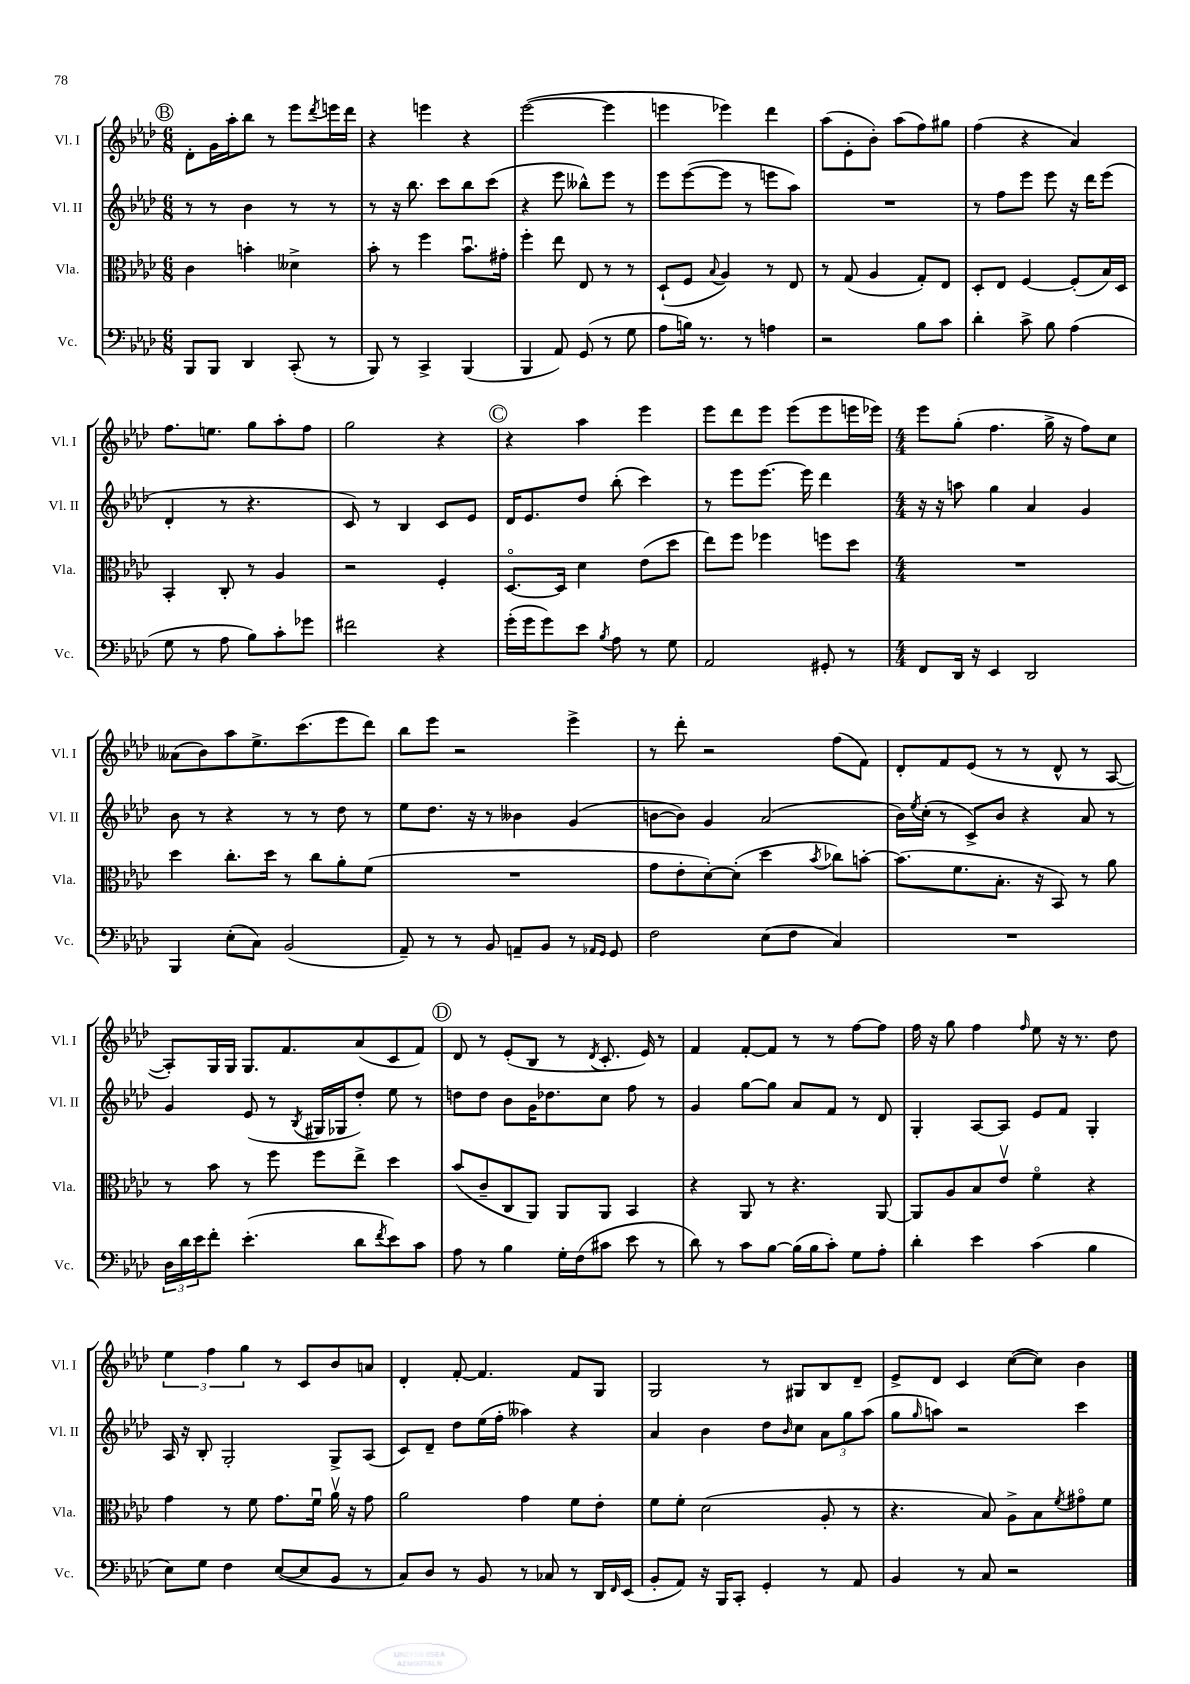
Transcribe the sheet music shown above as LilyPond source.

<<
\new StaffGroup <<
\new Staff = "s0" \with { instrumentName = "Vl. I" shortInstrumentName = "Vl. I" } {
    \clef treble \key aes \major \numericTimeSignature \time 6/8
    \mark \markup { \circle "B" } des'8-. g'16 aes''16-. bes''8 r8 ees'''8 \acciaccatura { des'''8 } e'''16 des'''16 |
    r4 e'''4 r4 |
    ees'''2~( ees'''4 |
    e'''4 ees'''4) des'''4 |
    aes''8( ees'8-. bes'8-.) aes''8( f''8) gis''8 |
    f''4( r4 aes'4) |
    f''8. e''8. g''8 aes''8-. f''8 |
    g''2 r4 |
    \mark \markup { \circle "C" } r4 aes''4 ees'''4 |
    ees'''8 des'''8 ees'''8 ees'''8( ees'''8 e'''16 ees'''16) |
    \numericTimeSignature \time 4/4 ees'''8 g''8-.( f''4. g''16-> r16 f''8) c''8 |
    aeses'8( bes'8) aes''8 ees''8.-> c'''8.( ees'''8 des'''8) |
    bes''8 ees'''8 r2 ees'''4-> |
    r8 des'''8-. r2 f''8( f'8) |
    des'8-. f'8 ees'8( r8 r8 des'8-^ r8 aes8~ |
    aes8-.) g16 g16 g8. f'8. aes'8( c'8 f'8) |
    \mark \markup { \circle "D" } des'8 r8 ees'8-.( bes8 r8 \acciaccatura { des'8 } c'8.-. ees'16) r8 |
    f'4 f'8~-. f'8 r8 r8 f''8~ f''8 |
    f''16 r16 g''8 f''4 \grace { f''16 } ees''8 r16 r8. des''8 |
    \tuplet 3/2 { ees''4 f''4 g''4 } r8 c'8 bes'8 a'8 |
    des'4-. f'8~-. f'4. f'8 g8 |
    g2 r8 gis8 bes8 des'8-- |
    ees'8-> des'8 c'4 c''8~( c''8) bes'4 \bar "|." |
}
\new Staff = "s1" \with { instrumentName = "Vl. II" shortInstrumentName = "Vl. II" } {
    \clef treble \key aes \major \numericTimeSignature \time 6/8
    \mark \markup { \circle "B" } r8 r8 bes'4 r8 r8 |
    r8 r16 bes''8. c'''8 bes''8 c'''8( |
    r4 ees'''8 beses''8-^) ees'''8 r8 |
    ees'''8 ees'''8~( ees'''8 r8 e'''8 aes''8) |
    R2. |
    r8 f''8 ees'''8 ees'''8 r16 des'''16 ees'''8( |
    des'4-. r8 r4. |
    c'8) r8 bes4 c'8 ees'8 |
    \mark \markup { \circle "C" } des'16 ees'8. des''8 bes''8-.( c'''4) |
    r8 ees'''8 ees'''8.~ ees'''16 des'''4 |
    \numericTimeSignature \time 4/4 r16 r16 a''8 g''4 aes'4 g'4 |
    bes'8 r8 r4 r8 r8 des''8 r8 |
    ees''8 des''8. r16 r8 beses'4 g'4( |
    b'8~ b'8) g'4 aes'2( |
    bes'16) \acciaccatura { ees''8 } c''16-.( r8 c'8->) bes'8 r4 aes'8 r8 |
    g'4 ees'8( r8 \acciaccatura { bes8 } gis16 ges16 des''8-.) ees''8 r8 |
    \mark \markup { \circle "D" } d''8 d''8 bes'8 g'16 des''8. c''8 f''8 r8 |
    g'4 g''8~ g''8 aes'8 f'8 r8 des'8 |
    g4-. aes8~ aes8 ees'8 f'8 g4-. |
    aes16 r16 bes8-. g2-. g8-> aes8( |
    c'8) des'8-- des''8 ees''16( f''16-. aeses''4) r4 |
    aes'4 bes'4 des''8 \grace { bes'16 } c''8 \tuplet 3/2 { aes'8 g''8 aes''8( } |
    g''8 \grace { g''16 } a''8) r2 c'''4 \bar "|." |
}
\new Staff = "s2" \with { instrumentName = "Vla." shortInstrumentName = "Vla." } {
    \clef alto \key aes \major \numericTimeSignature \time 6/8
    \mark \markup { \circle "B" } c'4 b'4-. deses'4-> |
    bes'8-. r8 f''4 bes'8.\downbow gis'16-. |
    f''4-. ees''8 ees8 r8 r8 |
    des8-!( f8 \appoggiatura { bes8 } aes4) r8 ees8 |
    r8 g8( aes4 g8-.) ees8 |
    des8-. ees8 f4~ f8-.( bes16) des16 |
    bes,4-. c8-. r8 aes4 |
    r2 f4-. |
    \mark \markup { \circle "C" } des8.~\flageolet des16 des'4 ees'8( des''8 |
    ees''8) f''8 fes''4 f''8 des''8 |
    \numericTimeSignature \time 4/4 R1 |
    des''4 c''8.-. des''16 r8 c''8 aes'8-. f'8( |
    R1 |
    g'8 ees'8-. des'8~-.) des'8-.( des''4 \acciaccatura { bes'8 } ces''8) b'8~-. |
    b'8.( f'8. bes8.-. r16 bes,8) r8 aes'8 |
    r8 bes'8 r8 f''8 f''8 ees''8-> des''4 |
    \mark \markup { \circle "D" } bes'8( c'8-- c8 aes,8) aes,8 aes,8 bes,4 |
    r4 aes,8 r8 r4. aes,8~ |
    aes,8 aes8 bes8 ees'8\upbow f'4\flageolet r4 |
    g'4 r8 f'8 g'8. f'16\downbow aes'16\upbow r16 g'8 |
    aes'2 g'4 f'8 ees'8-. |
    f'8 f'8-. des'2( aes8-. r8 |
    r4. bes8) aes8-> bes8 \acciaccatura { f'8 } gis'8\flageolet f'8 \bar "|." |
}
\new Staff = "s3" \with { instrumentName = "Vc." shortInstrumentName = "Vc." } {
    \clef bass \key aes \major \numericTimeSignature \time 6/8
    \mark \markup { \circle "B" } bes,,8 bes,,8 des,4 c,8-.( r8 |
    bes,,8) r8 c,4-> bes,,4( |
    bes,,4 aes,8) g,8( r8 g8 |
    aes8 b16) r8. r8 a4 |
    r2 bes8 c'8 |
    des'4-. c'8-> bes8 aes4( |
    g8 r8 aes8 bes8) c'8-. ges'8 |
    fis'2 r4 |
    \mark \markup { \circle "C" } g'16-.( g'16 g'8) ees'8 \acciaccatura { bes8 } aes8 r8 g8 |
    aes,2 gis,8-. r8 |
    \numericTimeSignature \time 4/4 f,8 des,16 r16 ees,4 des,2 |
    bes,,4 ees8-.( c8) bes,2( |
    aes,8--) r8 r8 bes,8 a,8-- bes,8 r8 \grace { aes,16 g,16 } g,8 |
    f2 ees8( f8 c4) |
    R1 |
    \tuplet 3/2 { des16 des'16 ees'16 } f'8-. ees'4.-.( des'8 \acciaccatura { f'8 } ees'8) c'8 |
    \mark \markup { \circle "D" } aes8 r8 bes4 g16-. f16( cis'8 ees'8 r8 |
    des'8) r8 c'8 bes8~ bes16( bes16 c'8-.) g8 aes8-. |
    des'4-. ees'4 c'4( bes4 |
    ees8) g8 f4 ees8~( ees8 bes,8 r8 |
    c8) des8 r8 bes,8 r8 ces8 r8 des,16 \grace { f,16 } ees,16( |
    bes,8-. aes,8) r16 bes,,16 c,8-. g,4-. r8 aes,8 |
    bes,4 r8 c8 r2 \bar "|." |
}
>>
>>
\layout { \context { \Score \remove "Bar_number_engraver" } }
